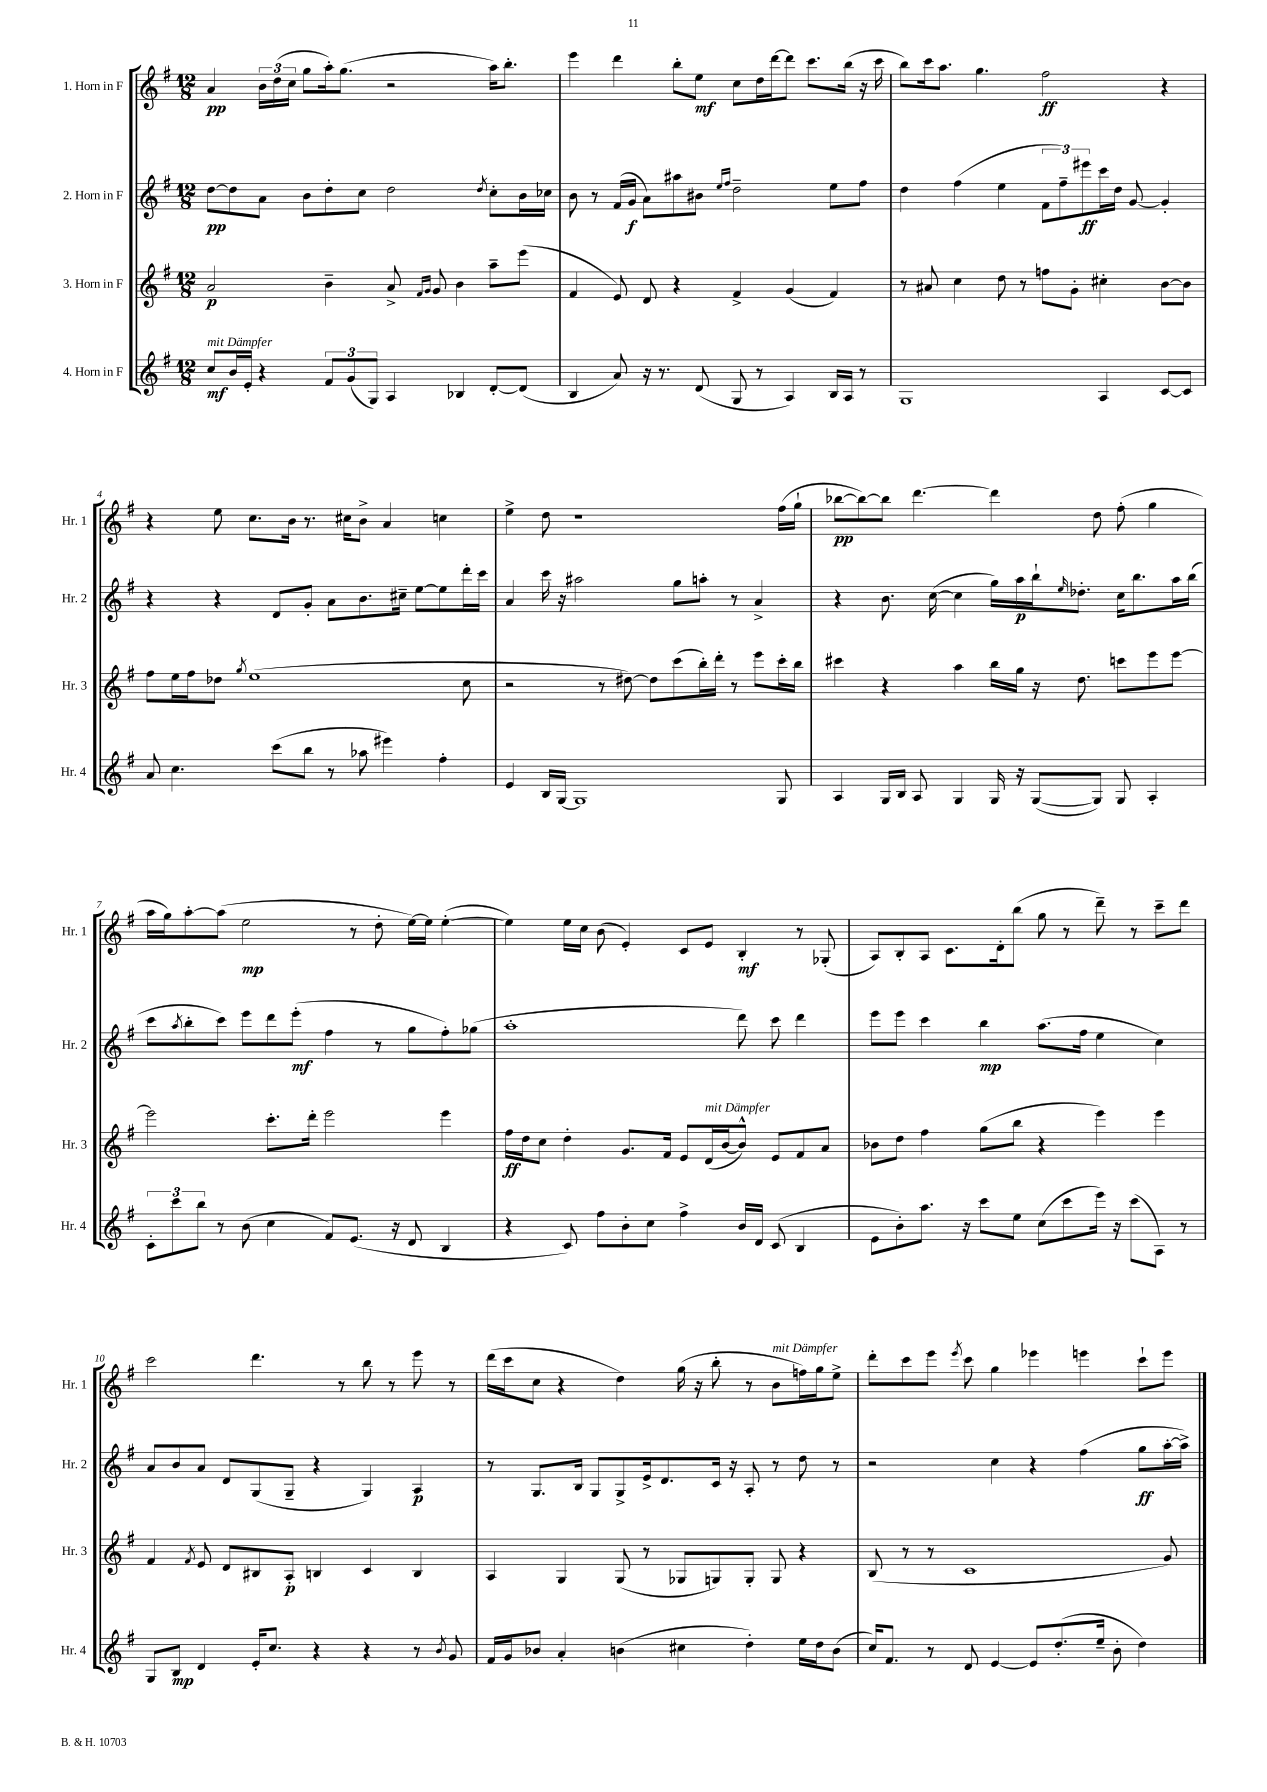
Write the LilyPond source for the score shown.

<<
\new StaffGroup <<
\new Staff = "s0" \with { instrumentName = "1. Horn in F" shortInstrumentName = "Hr. 1" } {
    \clef treble \key g \major \numericTimeSignature \time 12/8
    a'4\pp \tuplet 3/2 { b'16 d''16( c''16 } g''8 a''16-.) g''8.( r2 a''16) b''8.-. |
    e'''4 d'''4 b''8-. e''8\mf c''8 d''16 d'''16~ d'''8 c'''8. b''16( r16 c'''16 |
    b''8) c'''16 a''8. g''4. fis''2\ff r4 |
    r4 e''8 c''8. b'16 r8. cis''16 b'8-> a'4 c''4 |
    e''4-> d''8 r1 fis''16( g''16-! |
    bes''8~\pp bes''8~) bes''8 d'''4.~ d'''4 d''8 fis''8-.( g''4 |
    a''16 g''16) a''8~-. a''8( e''2\mp r8 d''8-. e''16~) e''16 e''4~-.( |
    e''4) e''16 c''16 b'8( e'4-.) c'8 e'8 b4-.\mf r8 ges8-.( |
    a8) b8-. a8 c'8. d'16-. b''8( g''8 r8 d'''8--) r8 c'''8-- d'''8 |
    c'''2 d'''4. r8 b''8 r8 e'''8 r8 |
    d'''16( c'''16 c''8 r4 d''4) g''16( r16 b''8-. r8 b'8^\markup { \italic "mit Dämpfer" } f''16) g''16 e''8-> |
    d'''8-. c'''8 e'''8 \acciaccatura { e'''8 } c'''8 g''4 ees'''4 e'''4 c'''8-! e'''8 \bar "|." |
}
\new Staff = "s1" \with { instrumentName = "2. Horn in F" shortInstrumentName = "Hr. 2" } {
    \clef treble \key g \major \numericTimeSignature \time 12/8
    d''8~\pp d''8 a'8 b'8 d''8-. c''8 d''2 \acciaccatura { d''8 } c''8-. b'16 ces''16 |
    b'8 r8 fis'16( g'16\f a'8) ais''8 bis'8 \grace { e''16 fis''16 } d''2-- e''8 fis''8 |
    d''4 fis''4( e''4 \tuplet 3/2 { fis'8 fis''8--) eis'''8\ff } c'''16 d''16 g'8~ g'4-. |
    r4 r4 d'8 g'8-. a'8 b'8. cis''16-- e''8~ e''8 d'''16-. c'''16 |
    a'4 c'''16 r16 ais''2 g''8 a''8-. r8 a'4-> |
    r4 b'8. c''16~( c''4 g''16) a''16\p b''16-! \grace { e''16 } des''8.-. c''16 b''8. a''16 b''16( |
    c'''8 \acciaccatura { a''8 } b''8-. c'''8) e'''8 d'''8 e'''8-.\mf( fis''4 r8 g''8 fis''8-.) ges''8( |
    a''1-. d'''8) c'''8 d'''4 |
    e'''8 e'''8 c'''4 b''4\mp a''8.( fis''16 e''4 c''4) |
    a'8 b'8 a'8 d'8 g8( g8-- r4 g4) a4\p |
    r8 g8. b16 g8 g8-> e'16-> d'8. c'16 r16 a8-. r8 d''8 r8 |
    r2 c''4 r4 fis''4( g''8\ff a''16~-. a''16->) \bar "|." |
}
\new Staff = "s2" \with { instrumentName = "3. Horn in F" shortInstrumentName = "Hr. 3" } {
    \clef treble \key g \major \numericTimeSignature \time 12/8
    a'2\p b'4-- a'8-> \grace { fis'16 g'16 } g'8 b'4 a''8-- e'''8( |
    fis'4 e'8) d'8 r4 fis'4-> g'4( fis'4) |
    r8 ais'8 c''4 d''8 r8 f''8 g'8-. cis''4-. b'8~ b'8 |
    fis''8 e''16 fis''16 des''8 \acciaccatura { g''8 } e''1( c''8 |
    r2 r8 dis''8~) dis''8 c'''8( b''16-.) d'''16-. r8 e'''8 c'''16-. b''16 |
    cis'''4 r4 a''4 b''16 g''16 r16 d''8. c'''8 e'''8 e'''8~ |
    e'''2 c'''8.-. d'''16-. e'''2 e'''4 |
    fis''16\ff d''16 c''8 d''4-. g'8. fis'16 e'8 d'16^\markup { \italic "mit Dämpfer" }( b'16~ b'8-^) e'8 fis'8 a'8 |
    bes'8 d''8 fis''4 g''8( b''8 r4 e'''4) e'''4 |
    fis'4 \acciaccatura { fis'8 } e'8 d'8 bis8 a8-.\p b4 c'4 b4 |
    a4 g4 g8( r8 ges8 g8) g8-. g8 r4 |
    b8( r8 r8 c'1 g'8) \bar "|." |
}
\new Staff = "s3" \with { instrumentName = "4. Horn in F" shortInstrumentName = "Hr. 4" } {
    \clef treble \key g \major \numericTimeSignature \time 12/8
    c''8\mf^\markup { \italic "mit Dämpfer" } b'16 e'16-. r4 \tuplet 3/2 { fis'8 g'8( g8) } a4 bes4 d'8~-. d'8( |
    b4 a'8) r16 r8. d'8( g8 r8 a4) b16 a16 r8 |
    g1 a4 c'8~ c'8 |
    a'8 c''4. c'''8( b''8 r8 aes''8 eis'''4) fis''4-. |
    e'4 b16 g16~ g1 g8 |
    a4 g16 b16 a8 g4 g16 r16 g8~( g8) g8 a4-. |
    \tuplet 3/2 { c'8-. c'''8 b''8 } r8 b'8( c''4 fis'8) e'8.( r16 d'8 b4 |
    r4 c'8) fis''8 b'8-. c''8 fis''4-> b'16 d'16 c'8( b4 |
    e'8 b'8-.) a''8. r16 c'''8 e''8 c''8( c'''8 e'''16) r16 c'''8( a8) r8 |
    g8 b8\mp d'4 e'16-. c''8. r4 r4 r8 \acciaccatura { b'8 } g'8 |
    fis'16 g'16 bes'8 a'4-. b'4( cis''4 d''4-.) e''16 d''16 b'8( |
    c''16) fis'8. r8 d'8 e'4~ e'8 d''8.-.( e''16-- b'8-. d''4) \bar "|." |
}
>>
>>
